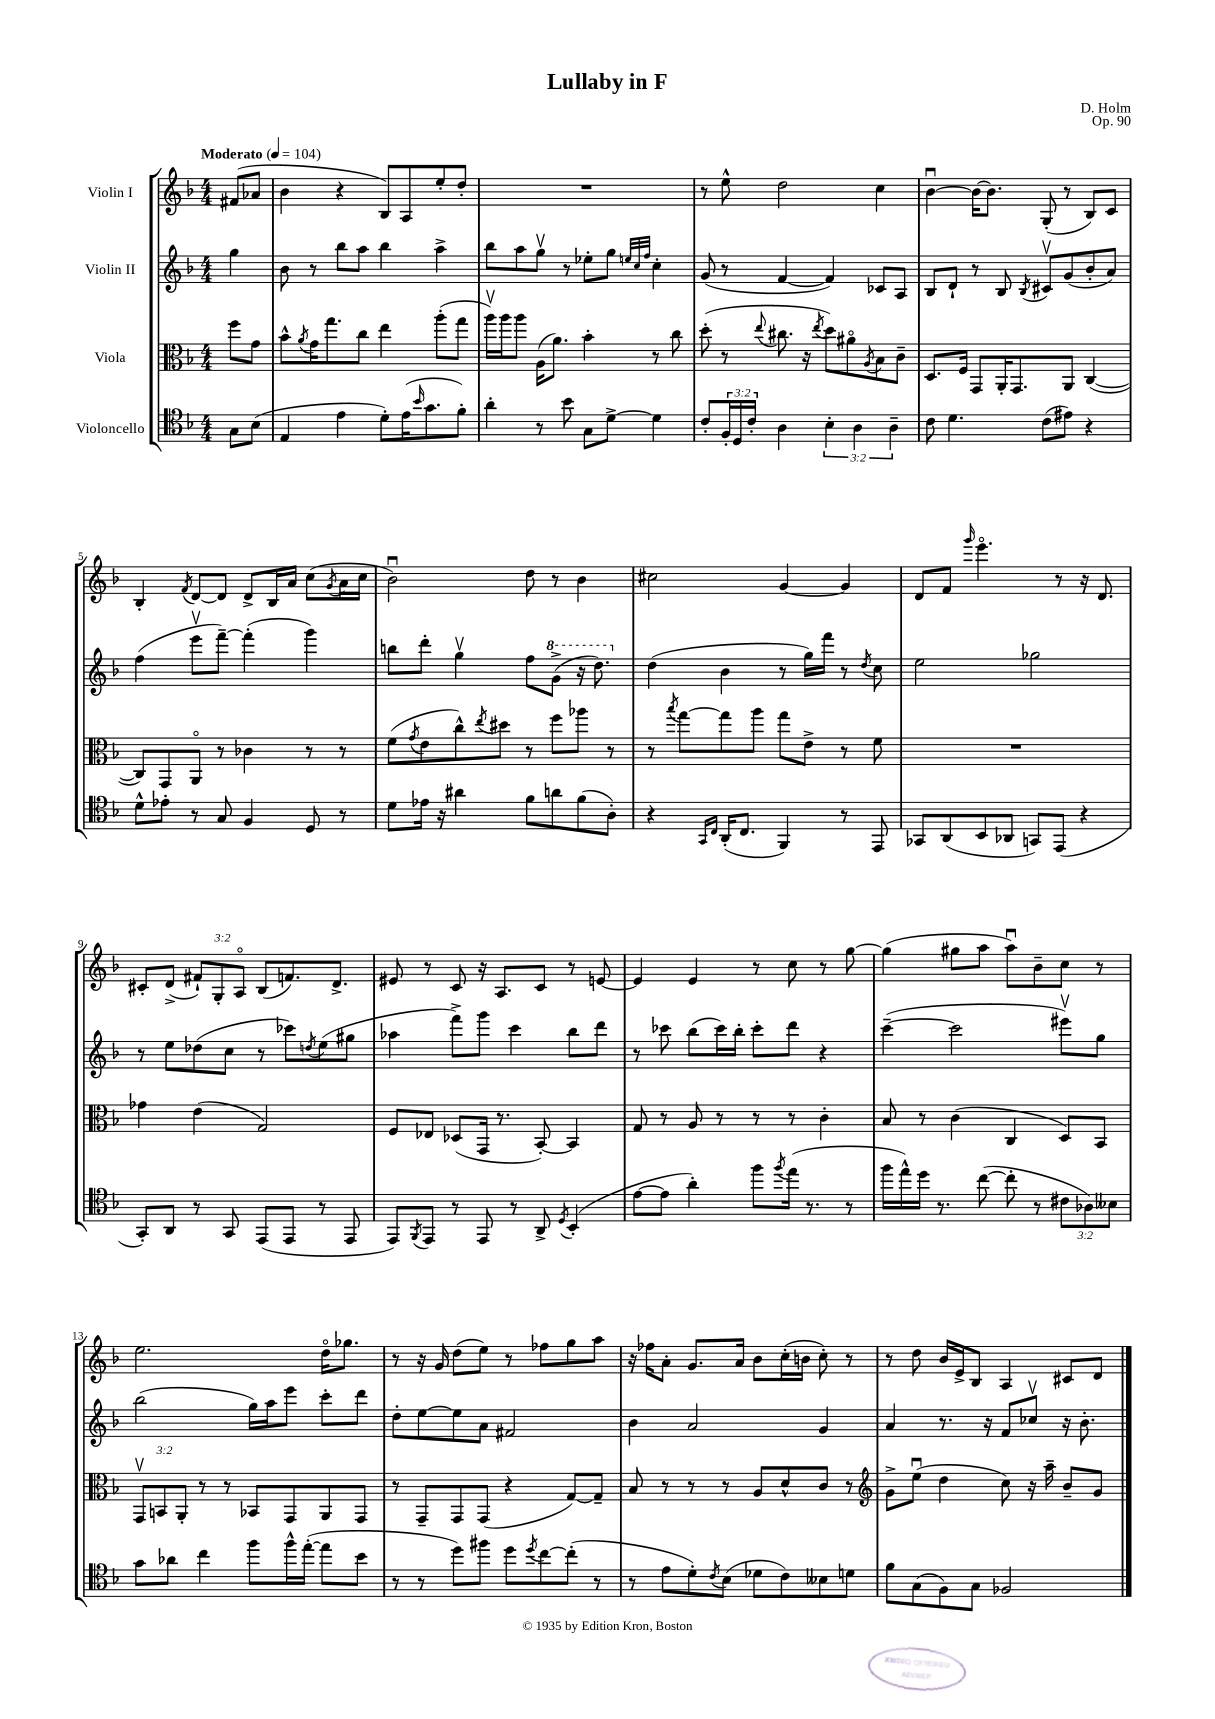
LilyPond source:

\header { title = "Lullaby in F" composer = "D. Holm" opus = "Op. 90" }
<<
\new StaffGroup <<
\new Staff = "s0" \with { instrumentName = "Violin I" } {
    \clef treble \key f \major \numericTimeSignature \time 4/4 \override Staff.TupletNumber.text = #tuplet-number::calc-fraction-text \partial 4 \tempo "Moderato" 4 = 104
    fis'8( aes'8 |
    bes'4 r4 bes8) a8 e''8-. d''8-. |
    R1 |
    r8 e''8-^ d''2 c''4 |
    bes'4~\downbow bes'16~ bes'8. g8-.( r8 bes8) c'8 |
    bes4-. \acciaccatura { f'8 } d'8~ d'8 d'8-> bes16 a'16 c''8( \acciaccatura { g'8 } a'16 c''16 |
    bes'2\downbow) d''8 r8 bes'4 |
    cis''2 g'4~ g'4 |
    d'8 f'8 \grace { g'''16 } e'''4.\flageolet r8 r16 d'8. |
    cis'8-. d'8->( \tuplet 3/2 { fis'8-!) g8-. a8\flageolet } bes8( f'8.) d'8.-> |
    eis'8 r8 c'8 r16 a8. c'8 r8 e'8~ |
    e'4 e'4 r8 c''8 r8 g''8~ |
    g''4( gis''8 a''8 a''8\downbow) bes'8-- c''8 r8 |
    e''2. d''16\flageolet ges''8. |
    r8 r16 g'16 d''8( e''8) r8 fes''8 g''8 a''8 |
    r16 fes''16 a'8-. g'8. a'16 bes'8 c''16-.( b'16 c''8-.) r8 |
    r8 d''8 bes'16 e'16-> bes8 a4 cis'8 d'8 \bar "|." |
}
\new Staff = "s1" \with { instrumentName = "Violin II" } {
    \clef treble \key f \major \numericTimeSignature \time 4/4 \partial 4
    g''4 |
    bes'8 r8 bes''8 a''8 bes''4 a''4-> |
    bes''8 a''8 g''8\upbow r8 ees''8-. g''8 \grace { e''32 c''32 f''32 } c''4-. |
    g'8( r8 f'4~ f'4) ces'8 a8 |
    bes8 d'8-! r8 bes8 \acciaccatura { bes8 } cis'8\upbow g'8( bes'8-. a'8) |
    f''4( e'''8\upbow f'''8~--) f'''4-.( g'''4) |
    b''8 d'''8-. g''4\upbow f''8 \ottava #1 g''8->( r16 d'''8.) \ottava #0 |
    d''4( bes'4 r8 g''16) f'''16 r8 \acciaccatura { d''8 } c''8 |
    e''2 ges''2 |
    r8 e''8 des''8( c''8 r8 ces'''8) \acciaccatura { d''8 } e''8( gis''8 |
    aes''4 f'''8->) g'''8 c'''4 bes''8 d'''8 |
    r8 ces'''8 bes''8( ces'''16) bes''16-. ces'''8-. d'''8 r4 |
    c'''4~--( c'''2 eis'''8\upbow) g''8 |
    bes''2( g''16) a''16 e'''8 c'''8-. d'''8 |
    d''8-. e''8~ e''8 a'8 fis'2 |
    bes'4 a'2 g'4 |
    a'4 r8. r16 f'8 ces''8\upbow r16 bes'8.-. \bar "|." |
}
\new Staff = "s2" \with { instrumentName = "Viola" } {
    \clef alto \key f \major \numericTimeSignature \time 4/4 \override Staff.TupletNumber.text = #tuplet-number::calc-fraction-text \partial 4
    f''8 g'8 |
    bes'8-^ \acciaccatura { a'8 } g'16 g''8. c''8 e''4 a''8-.( g''8 |
    a''16\upbow) a''16 a''8 a16( a'8.) bes'4-. r8 c''8 |
    d''8-.( r8 \appoggiatura { e''8 } cis''8. r16 \acciaccatura { e''8 } d''8) ais'8\flageolet \acciaccatura { a8 } bes8 c'8-- |
    d8. f16 g,8 a,16-. g,8. a,8 c4~( |
    c8) g,8 a,8\flageolet r8 ces'4 r8 r8 |
    f'8( \acciaccatura { g'8 } e'8 c''8-^) \acciaccatura { e''8 } dis''8 r8 f''8 aes''8 r8 |
    r8 \acciaccatura { bes''8 } g''8~ g''8 a''8 g''8 e'8-> r8 f'8 |
    R1 |
    ges'4 e'4( g2) |
    f8 ees8 des8( g,16 r8. bes,8~-.) bes,4 |
    g8 r8 a8 r8 r8 r8 c'4-. |
    bes8 r8 c'4( c4 d8) bes,8 |
    \tuplet 3/2 { g,8\upbow b,8 a,8-. } r8 r8 bes,8 g,8 a,8 g,8 |
    r8 g,8-- g,8 g,8( r4 g8~) g8-- |
    bes8 r8 r8 r8 a8 d'8-^ c'8 r8 |
    \clef treble g'8-> e''8\downbow( d''4 c''8) r16 a''16-- bes'8-- g'8 \bar "|." |
}
\new Staff = "s3" \with { instrumentName = "Violoncello" } {
    \clef tenor \key f \major \numericTimeSignature \time 4/4 \override Staff.TupletNumber.text = #tuplet-number::calc-fraction-text \partial 4
    g8 bes8( |
    e4 e'4 d'8-.) e'16( \grace { bes'16 } g'8. f'8-.) |
    a'4-. r8 bes'8 g8 d'8~-> d'4 |
    c'8-. \tuplet 3/2 { f16-. d16 c'16-. } a4 \tuplet 3/2 { bes4-. a4 a4-- } |
    c'8 d'4. c'8( eis'8) r4 |
    d'8-^ ees'8-. r8 g8 f4 d8 r8 |
    d'8 ees'16 r16 ais'4 f'8 a'8 f'8( a8-.) |
    r4 \grace { g,16 c16 } a,16-.( c8. f,4) r8 e,8 |
    ges,8 a,8( bes,8 aes,8 g,8) e,8( r4 |
    g,8-.) a,8 r8 g,8 e,8( e,8 r8 e,8 |
    e,8) \acciaccatura { f,8 } e,8 r8 e,8 r8 a,8-> \acciaccatura { d8 } bes,4-.( |
    e'8~ e'8 a'4-.) f''8 \acciaccatura { f''8 } e''16( r8. r8 |
    f''16 e''16-^) d''16 r8. c''8~( c''8-. r8 \tuplet 3/2 { cis'8 aes8) beses8 } |
    g'8 aes'8 c''4 f''8 f''16-^ e''16~-.( e''8 bes'8 |
    r8 r8 d''8) fis''8 d''8 \acciaccatura { d''8 } c''8~ c''8-.( r8 |
    r8 e'8 d'8-.) \acciaccatura { c'8 } bes8( des'8 c'8) beses8 d'8 |
    f'8 g8( f8) g8 fes2 \bar "|." |
}
>>
>>
